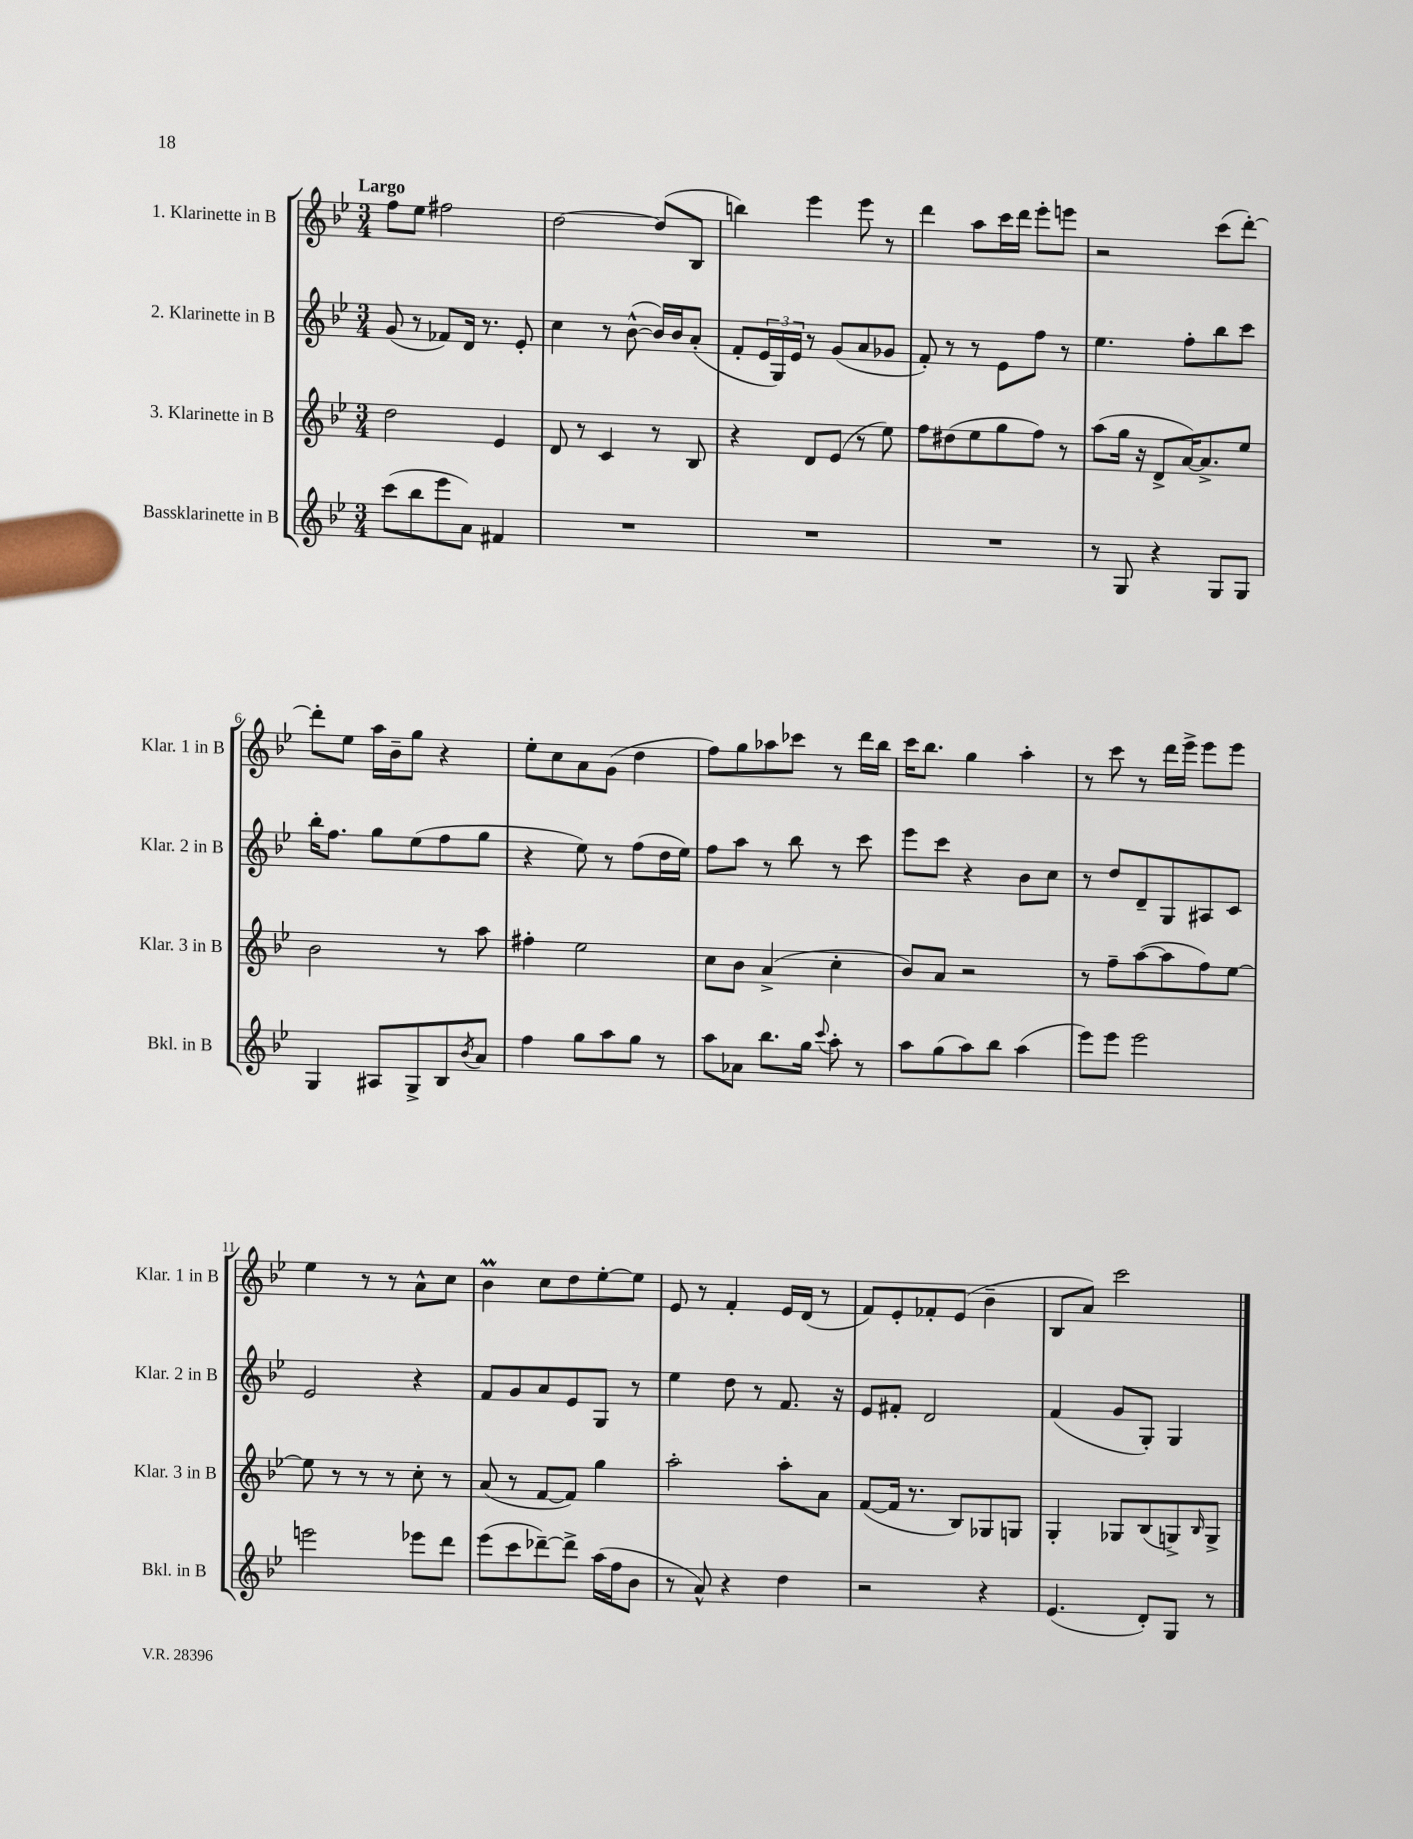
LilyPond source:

<<
\new StaffGroup <<
\new Staff = "s0" \with { instrumentName = "1. Klarinette in B" shortInstrumentName = "Klar. 1 in B" } {
    \clef treble \key bes \major \numericTimeSignature \time 3/4 \tempo "Largo"
    f''8 ees''8 fis''2 |
    d''2~ d''8( bes8 |
    b''4) ees'''4 ees'''8 r8 |
    d'''4 a''8 c'''16 d'''16 ees'''8-. e'''8 |
    r2 c'''8( d'''8~-.) |
    d'''8-. ees''8 a''16 bes'16-- g''8 r4 |
    ees''8-. c''8 a'8 g'8( d''4 |
    f''8) g''8 aes''8 ces'''8 r8 d'''16 bes''16 |
    c'''16 bes''8. g''4 a''4-. |
    r8 c'''8 r8 d'''16 ees'''16-> ees'''8 ees'''8 |
    ees''4 r8 r8 a'8-^ c''8 |
    bes'4\prall c''8 d''8 ees''8~-. ees''8 |
    ees'8 r8 f'4-. ees'16 d'16( r8 |
    f'8) ees'8-. fes'8-. ees'8( bes'4-- |
    bes8 a'8) c'''2 \bar "|." |
}
\new Staff = "s1" \with { instrumentName = "2. Klarinette in B" shortInstrumentName = "Klar. 2 in B" } {
    \clef treble \key bes \major \numericTimeSignature \time 3/4
    g'8( r8 fes'8) d'16 r8. ees'8-. |
    c''4 r8 bes'8~-^( bes'16) bes'16 a'8-.( |
    f'8-. \tuplet 3/2 { ees'16 g16) ees'16 } r8 g'8( a'8 ges'8 |
    f'8-.) r8 r8 ees'8 f''8 r8 |
    ees''4. f''8-. bes''8 c'''8 |
    bes''16-. f''8. g''8 ees''8( f''8 g''8 |
    r4 ees''8) r8 f''8( d''16 ees''16) |
    f''8 a''8 r8 bes''8 r8 c'''8 |
    ees'''8 c'''8 r4 bes'8 c''8 |
    r8 d''8 d'8-- g8 ais8 c'8 |
    ees'2 r4 |
    f'8 g'8 a'8 ees'8 g8 r8 |
    ees''4 d''8 r8 f'8. r16 |
    ees'8 fis'8-. d'2 |
    f'4( g'8 g8-.) g4 \bar "|." |
}
\new Staff = "s2" \with { instrumentName = "3. Klarinette in B" shortInstrumentName = "Klar. 3 in B" } {
    \clef treble \key bes \major \numericTimeSignature \time 3/4
    d''2 ees'4 |
    d'8 r8 c'4 r8 bes8 |
    r4 d'8 ees'8( r8 ees''8) |
    f''8 dis''8( ees''8 g''8 f''8) r8 |
    a''8( g''16 r16 d'8-> a'16~) a'8.-> ees''8 |
    bes'2 r8 a''8 |
    fis''4-. ees''2 |
    c''8 bes'8 a'4->( c''4-. |
    bes'8) a'8 r2 |
    r8 f''8-- a''8~( a''8 f''8) ees''8~ |
    ees''8 r8 r8 r8 c''8-. r8 |
    a'8( r8 f'8~ f'8) g''4 |
    a''2-. a''8-. a'8 |
    f'8~( f'16 r8. bes8) ges8 g8 |
    g4-. ges8 bes8( g8->) \grace { bes16 } g8-> \bar "|." |
}
\new Staff = "s3" \with { instrumentName = "Bassklarinette in B" shortInstrumentName = "Bkl. in B" } {
    \clef treble \key bes \major \numericTimeSignature \time 3/4
    c'''8( bes''8 ees'''8 a'8) fis'4 |
    R2. |
    R2. |
    R2. |
    r8 g8 r4 g8 g8 |
    g4 ais8 g8-> bes8 \acciaccatura { bes'8 } a'8 |
    f''4 g''8 a''8 g''8 r8 |
    a''8 aes'8 bes''8. g''16 \appoggiatura { c'''8 } a''8-. r8 |
    a''8 g''8( a''8) bes''8 a''4( |
    ees'''8) ees'''8 ees'''2 |
    e'''2 ees'''8 d'''8 |
    ees'''8( c'''8 des'''8~--) des'''8-> a''16( f''16 bes'8 |
    r8 a'8-^) r4 d''4 |
    r2 r4 |
    ees'4.( d'8-.) g8 r8 \bar "|." |
}
>>
>>
